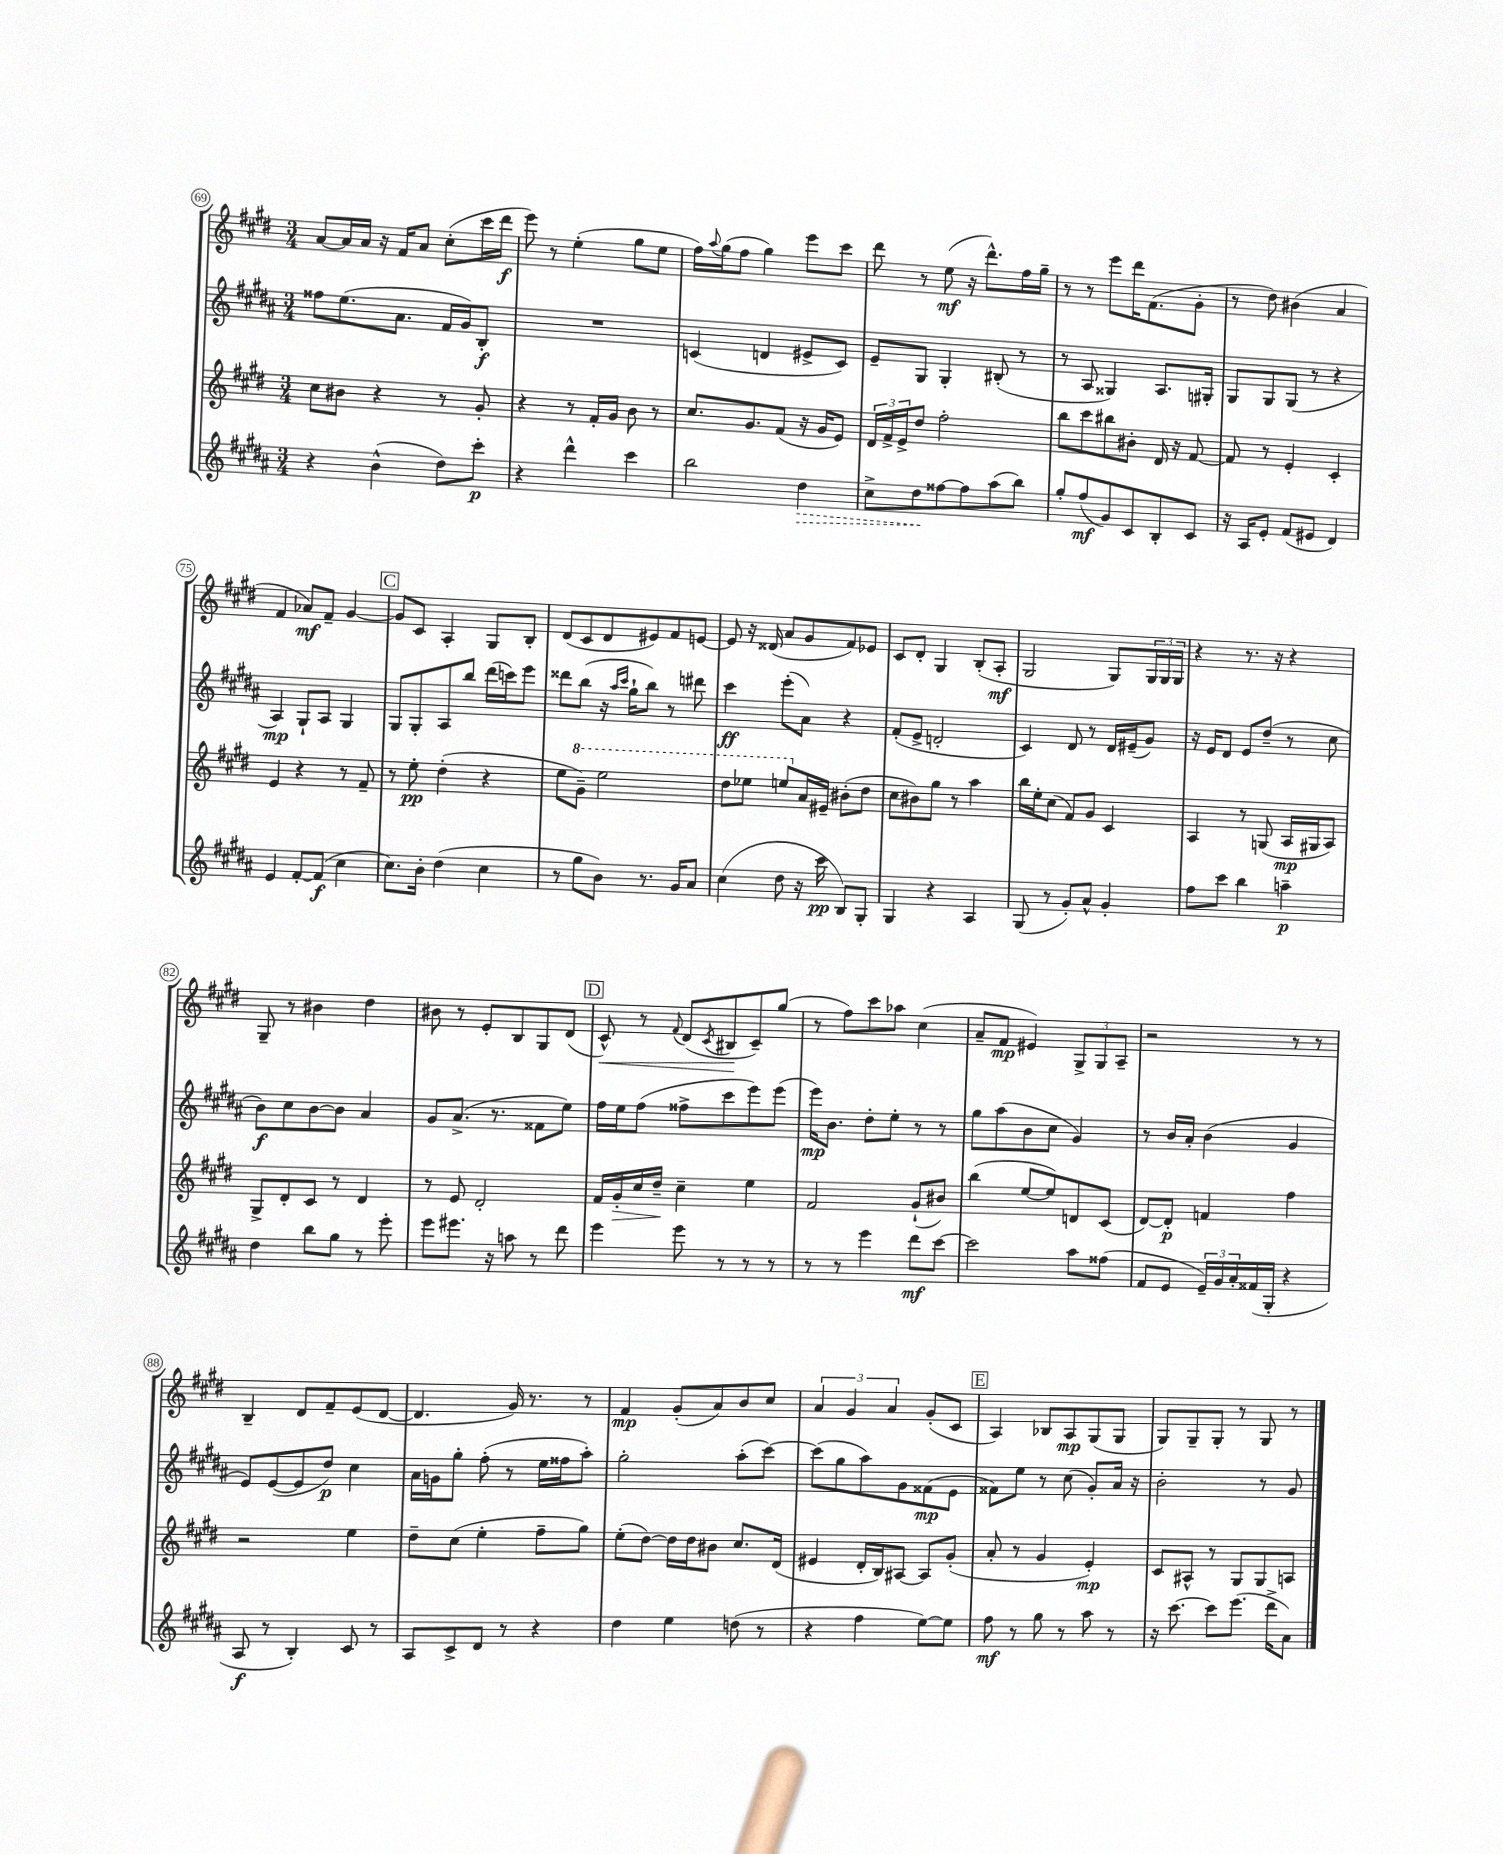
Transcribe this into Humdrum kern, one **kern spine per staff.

**kern	**kern	**kern	**kern
*staff4	*staff3	*staff2	*staff1
*clefG2	*clefG2	*clefG2	*clefG2
*k[f#c#g#d#a#]	*k[f#c#g#d#]	*k[f#c#g#d#a#]	*k[f#c#g#d#]
*M3/4	*M3/4	*M3/4	*M3/4
4r	8cc#	8ff##	[8a
.	8b#	(8.ee	16a]
.	.	.	16a
(4b^^	4r	.	16r
.	.	8.a#	16f#
.	.	.	8a
8dd#)	8r	16f#	(8cc#'
.	.	16g#)	.
8ccc#'	8g#'	8B'	16ccc#
.	.	.	16ddd#
=	=	=	=
4r	4r	2.r	8eee)
.	.	.	8r
4ddd#^^	8r	.	(4ee'
.	16f#'	.	.
.	16g#	.	.
4ccc#	8b	.	8gg#
.	8r	.	8ee
=	=	=	=
2bb	8.cc#	(4c	16ff#)
.	.	.	8qqaa
.	.	.	(16gg#
.	.	.	8ff#
.	8.g#	.	.
.	.	4d	4gg#)
.	(8f#	.	.
4dd#	16r	8e#^	8eee
.	16g#	.	.
.	8e)	8c)	8ccc#
=	=	=	=
8cc#^	24d#	8e~	8ddd#
.	24f#^	.	.
.	24e^	.	.
8dd#	8dd#	8G#	8r
[8ff##	2ff#'	4G#'	(8ee
8ff##]	.	.	16r
.	.	.	8.ddd#^^)
(8aa#	.	(8B#'	.
8bb)	.	8r	16ff#
.	.	.	16gg#~
=	=	=	=
8gg#'	8bb	8r	8r
(8ff#	8ccc#	8A#	8r
8g#)	8bb#	4G##)	8eee
8c#	8b#'	.	16ddd#
.	.	.	(8.f#
8B'	16d#	8.A#	.
.	16r	.	.
8c#	[8f#	.	8g#'
.	.	16G#'	.
=	=	=	=
16r	8f#]	8G#	8r
16A#	.	.	.
8e'	8r	8G#	8dd#)
(8f#	4e'	(8G#	(4b#
8e#	.	8r	.
4d#)	4c#'	4r	4a
=	=	=	=
4e	4e	4A#)	4f#
[8f#'	4r	8G#`	8a-)
(8f#]	.	8A#	8f#~
4cc#	8r	4G#	[4g#
.	8f#~	.	.
=	=	=	=
8.cc#)	8r	8G#	8g#]
.	8ee'	8G#'	8c#
16b'	.	.	.
(4dd#	(4dd#'	8A#	4A'
.	.	8bb	.
4cc#	4r	(16ddd#	8G#
.	.	16ccc)	.
.	.	8eee	8B'
=	=	=	=
8r	8ee	8ddd##	(8d#
8gg#	8gg#~)	(8bb	8c#
8b)	2eee	16r	8d#
.	.	16qqaa#	.
.	.	16qqccc#	.
.	.	16gg#`	.
8.r	.	8bb)	8e#)
.	.	8r	8f#
16g#	.	.	.
8a#	.	8ddd#	[8e
=	=	=	=
(4cc#	8ddd#	4ccc#	8e]
.	8eee-	.	16r
.	.	.	(16d##
8dd#	8eee	(8eee'	8a
16r	16a	8a#)	8g#
16ccc#	16e#~	.	.
8B)	(8b#'	4r	8f#)
8G#'	8dd#	.	8e-
=	=	=	=
4G#	8cc#	(8f#'	8c#
.	8b#)	8e^	8d#'
4r	8gg#	2d'	4G#
.	8r	.	.
4A#	4aa	.	(8B'
.	.	.	8A'
=	=	=	=
(8G#	16bb	4c#)	2G#
.	16ee'	.	.
8r	(8cc#	.	.
8g#')	8f#)	8d#	.
8a#^^	8g#	8r	.
4g#'	4c#	16d#	8G#)
.	.	(16e#~	.
.	.	8g#)	24G#
.	.	.	24G#
.	.	.	24G#
=	=	=	=
8ff#	4A	16r	4r
.	.	16e	.
8ccc#	.	8d#	.
4bb	8r	8e	8.r
.	(8G	(8dd#~	.
.	.	.	16r
4aa~	16A	8r	4r
.	16G#	.	.
.	8A)	8cc#	.
=	=	=	=
4dd#	8G#^	8b)	8G#~
.	8d#'	8cc#	8r
8bb	8c#	[8b	4b#
8gg#	8r	8b]	.
8r	4d#	4a#	4dd#
8eee'	.	.	.
=	=	=	=
8eee	8r	8g#	8b#
8.eee#	8e	(8.a#^	8r
.	2d#'	.	8e'
16r	.	8.r	.
8aa	.	.	8B
8r	.	8f##	8G#
8ddd#	.	8ee)	(8d#
=	=	=	=
4eee	16f#	16ff#	8c#^^)
.	16g#'	16ee	.
.	16cc#	(8ff#	8r
.	16dd#~	.	.
.	.	.	8qqf#
8eee	4cc#~	8ff##^	(8d#
.	.	.	8qc#
8r	.	8ccc#	8B#
8r	4ee	8eee)	8c#~)
8r	.	(8eee	(8gg#
=	=	=	=
8r	2f#	16eee)	8r
.	.	8.b	.
8r	.	.	8ff#)
4eee	.	8dd#'	8ccc#
.	.	8ee'	8aa-
8ddd#	(8g#`	8r	(4cc#
[8ccc#	8b#)	8r	.
=	=	=	=
2ccc#]	(4bb	8gg#	8a~
.	.	(8aa#	8f#
.	[8ee	8b	4e#)
.	8ee])	8cc#	.
8aa#	8d	4g#)	12G#^
.	.	.	12G#
(8ff##	(8c#	.	.
.	.	.	12A~
=	=	=	=
8f#	[8d#)	8r	2r
8e	8d#']	16b	.
.	.	16a#'	.
24e~)	4f	(4b	.
24g#	.	.	.
24a#'	.	.	.
(16f##	.	.	.
16G#'	.	.	.
4r	4ff#	4g#	8r
.	.	.	8r
=	=	=	=
8A#	2r	8e)	4B~
8r	.	([8e	.
4B')	.	8e]	8d#
.	.	8dd#)	8f#~
8c#	4ee	4cc#	(8e
8r	.	.	[8d#
=	=	=	=
8A#	8dd#~	16a#	4.d#]
.	.	16g	.
8c#^	(8cc#	8gg#'	.
8d#	4ee'	(8ff#'	.
8r	.	8r	16g#)
.	.	.	8.r
4r	8ff#~	16ee	.
.	.	16ff##	.
.	8gg#)	8aa#')	8r
=	=	=	=
4dd#	(8ee'	2gg#'	4f#
.	[8dd#)	.	.
4ee	16dd#]	.	(8g#'
.	16dd#	.	.
.	8b#	.	8a)
(8dd	8.cc#	(8aa#'	8b
8r	.	[8ccc#)	8cc#
.	(16d#	.	.
=	=	=	=
4r	4e#	(8ccc#]	6a
.	.	8gg#	.
.	.	.	6g#
4ff#	16d#'	8aa#)	.
.	16B)	.	.
.	.	.	6a
.	[8A#	8g#	.
[8ee)	8A#]	(8f##	(8g#'
8ee]	(8g#'	8e	8c#
=	=	=	=
8ff#	8a'	8f##)	4A)
8r	8r	8ee	.
8gg#	4g#	8r	8B-
8r	.	(8cc#	8A
8aa#	4e')	8g#')	(8G#
8r	.	16a#	8G#
.	.	16r	.
=	=	=	=
16r	8c#	2b'	8G#)
[8.ccc#	.	.	.
.	8A#^^	.	8G#~
8ccc#]	8r	.	8G#'
(8.eee	8G#	.	8r
.	8G#	8r	8G#
16ddd#^	.	.	.
8a#)	8A	8g#	8r
==	==	==	==
*-	*-	*-	*-
